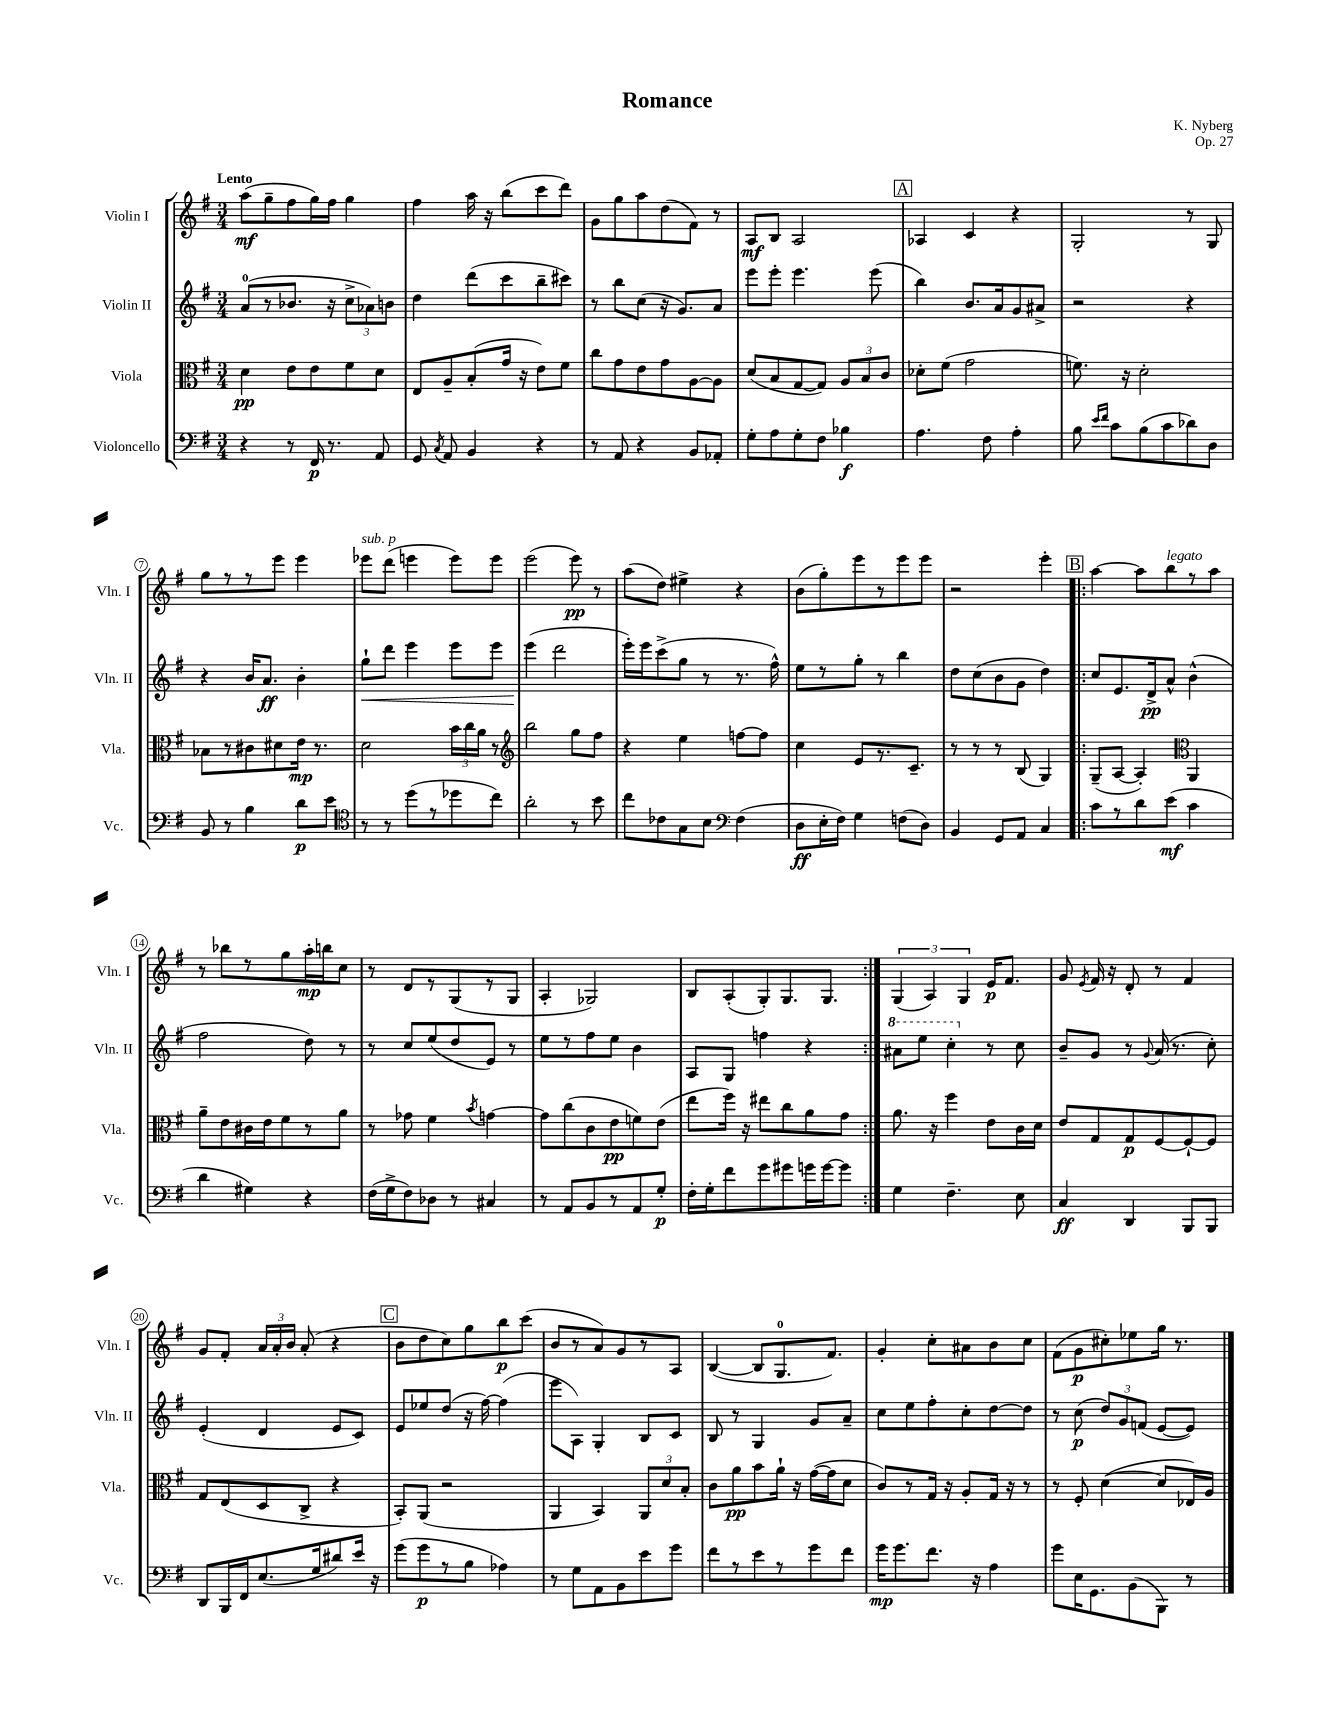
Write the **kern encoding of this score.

**kern	**kern	**kern	**kern
*staff4	*staff3	*staff2	*staff1
*clefF4	*clefC3	*clefG2	*clefG2
*k[f#]	*k[f#]	*k[f#]	*k[f#]
*M3/4	*M3/4	*M3/4	*M3/4
4r	4d\	(8a/L	(8aa\L
.	.	8r	8gg~\
8r	8e\L	8.b-/J	8ff#\
16FF#/	8e\	.	16gg\L)
8.r	.	16r	16ff#\JJ
.	8f#\	12cc^\L	4gg\
.	.	12a-\)	.
8AA/	8d\J	.	.
.	.	12b\J	.
=	=	=	=
8GG/	8E/L	4dd\	4ff#\
8qC/	.	.	.
8AA/	8A~/	.	.
4BB/	(8B'/	(8ddd\L	16aa\
.	.	.	16r
.	16g/Jk	8ccc\	(8bb\L
.	16r	.	.
4r	8e\L)	8bb~\	8ccc\
.	8f#\J	8ccc#\J)	8ddd\J)
=	=	=	=
8r	8cc\L	8r	8g\L
8AA/	8g\	8bb\L	8gg\
4r	8e\	(8cc\J	8aa\
.	8g\	16r	(8dd\
.	.	8.g/L)	.
8BB/L	[8A\	.	8f#\J)
8AA-'/J	8A\]J	8a/J	8r
=	=	=	=
8G'\L	(8d/L	8eee\L	8A/L
8A\	8B/	8eee'\J	8B/J
8G'\	[8G/	4.eee\	2A/
8F#\J	8G/]J)	.	.
4B-\	12A/L	.	.
.	12B/	.	.
.	.	(8eee\	.
.	12c/J	.	.
=	=	=	=
4.A\	8d-'\L	4bb\)	4A-/
.	(8f#\J	.	.
.	2g\	8.b/L	4c/
8F#\	.	.	.
.	.	16a/k	.
4A'\	.	8g/	4r
.	.	8a#^/J	.
=	=	=	=
8B\	8.f\)	2r	2G'/
16qqe/LL	.	.	.
16qqf#/JJ	.	.	.
8c\L	.	.	.
.	16r	.	.
(8B\	2d'\	.	.
8c\	.	.	.
8d-\)	.	4r	8r
8D\J	.	.	8G/
=	=	=	=
8BB/	8B-\L	4r	8gg\L
8r	8r	.	8r
4B\	8c#\	16b/LK	8r
.	.	8.a/J	.
.	8d#\	.	8eee\J
8d\L	16e\Jk	4b'\	4eee\
.	8.r	.	.
8e\J	.	.	.
=	=	=	=
*clefC4	*	*	*
8r	2d\	8gg`\L	8eee-\L
8r	.	8ddd\J	(8ddd\J
(8dd\L	.	4eee\	4eee\
8r	.	.	.
8dd-\	24b\LL	8eee\L	8eee\L)
.	24cc\	.	.
.	24a\JJ	.	.
8cc\J)	8r	8eee\J	8eee\J
=	=	=	=
*	*clefG2	*	*
2a'\	2bb\	(4eee\	(2eee\
.	.	2ddd\	.
8r	8gg\L	.	8eee\)
8b\	8ff#\J	.	8r
=	=	=	=
8cc\L	4r	16eee'\LL)	(8aa\L
.	.	16eee\J	.
8c-\	.	(8ccc^\	8dd\J)
8G\	4ee\	8gg\J	4ee#^\
8B\J	.	8r	.
*clefF4	*	*	*
(4F#\	[8ff\L	8.r	4r
.	8ff\]J	.	.
.	.	16ff#^^\)	.
=	=	=	=
8D\L	4cc\	8ee\L	(8b\L
16E'\L	.	8r	8gg'\)
16F#\JJ)	.	.	.
4G\	8e/L	8gg'\J	8eee\
.	8.r	8r	8r
(8F\L	.	4bb\	8eee\
.	8.c~/J	.	.
8D\J)	.	.	8eee\J
=	=	=	=
4BB/	8r	8dd\L	2r
.	8r	(8cc\	.
8GG/L	8r	8b\	.
8AA/J	(8B/	8g\J	.
4C/	4G/)	4dd\)	4eee'\
=!|:	=!|:	=!|:	=!|:
8c\L	(8G~/L	8cc/L	[4aa\
8r	[8A/J	8.e/	.
8d\	4A'/])	.	8aa\]L
.	.	16d^/k	.
(8e\J	.	8a^^/J	8bb\
*	*clefC3	*	*
4c\	4AA/	(4b^^\	8r
.	.	.	8aa\J
=	=	=	=
4d\	8a~\L	2ff#\	8r
.	8e\	.	8bb-\L
4G#\)	16c#\L	.	8r
.	16e\J	.	.
.	8f#\	.	8gg\
4r	8r	8dd\)	16aa'\L
.	.	.	16bb\J
.	8a\J	8r	8cc\J
=	=	=	=
(16F#\LL	8r	8r	8r
16G^\J	.	.	.
8F#\)	8g-\	8cc/L	8d/L
8D-\J	4f#\	(8ee/	8r
8r	.	8dd/	(8G/
.	8qb/	.	.
4C#/	[4g\	8e/J)	8r
.	.	8r	8G/J
=	=	=	=
8r	8g\]L	8ee\L	4A'/
8AA/L	(8cc\	8r	.
8BB/	8c\	8ff#\	2G-/)
8r	8e\	8ee\J	.
8AA/	8f\)	4b\	.
8G'/J	(8e\J	.	.
=	=	=	=
16F#'\LL	8ee\L	8A/L	8B/L
16G'\J	.	.	.
8f#\	16ff#\Jk)	8G/J	(8A'/
.	16r	.	.
8g\	8ee#\L	4ff\	8G'/)
8g#\	8cc\	.	8.G/
16g\L	8a\	4r	.
[16g\J	.	.	8.G/J
8g\]J	8g\J	.	.
=:|!	=:|!	=:|!	=:|!
4G\	8.a\	8aa#\L	(6G/
.	.	8eee\J	.
.	.	.	6A/)
.	16r	.	.
4.F#~\	4ff#\	4ccc'\	.
.	.	.	6G/
.	8e\L	8r	16e/LK
.	.	.	8.f#/J
8E\	16c\L	8cc\	.
.	16d\JJ	.	.
=	=	=	=
4C/	8e/L	8b~/L	8g/
.	.	.	8qe/
.	8G/	8g/J	16f#/
.	.	.	16r
4DD/	8G/	8r	8d'/
.	.	8qqg/	.
.	[8F#/	(16a/	8r
.	.	8.r	.
8BBB/L	8F#`/_	.	4f#/
8BBB/J	8F#/]J	8cc'\)	.
=	=	=	=
8DD/L	8G/L	(4e'/	8g/L
16BBB/L	(8E/	.	8f#'/J
16FF#/J	.	.	.
(8.E/	8D/	4d/	24a/LL
.	.	.	24a'/
.	.	.	24b/JJ
.	8C^/J	.	(8a'/
16G/k	.	.	.
8d#/)	4r	8e/L	4r
16e/Jk	.	8c/J)	.
16r	.	.	.
=	=	=	=
(8g\L	8BB'/L)	8e/L	8b\L
8g\	(8AA/J	8ee-/	8dd\
8r	2r	(8dd/J	8cc\)
8B\J	.	16r	8gg\
.	.	[16ff#\)	.
4A-\)	.	(4ff#\]	8bb\
.	.	.	(8ccc\J
=	=	=	=
8r	4AA/	8eee\L	8b/L
8G\L	.	8A\J)	8r
8AA\	4BB/)	4G'/	8a/)
8BB\	.	.	8g/
8e\	12AA/L	8B/L	8r
.	12d/	.	.
8g\J	.	8c/J	8A/J
.	12B'/J	.	.
=	=	=	=
8f#\L	8c\L	8B/	([4B/
8r	8a\	8r	.
8e\	8b\	4G/	8B/]L
8r	16a`\Jk	.	8.G/
.	16r	.	.
8g\	([16g\LL	8g/L	.
.	16g\]J	.	8.f#/J)
8f#\J	8d\J	8a~/J	.
=	=	=	=
16g\LK	8c/L)	8cc\L	4g'/
8.g\	.	.	.
.	8r	8ee\	.
8.f#\J	16G/Jk	8ff#'\	8cc'\L
.	16r	.	.
.	8A'/L	8cc'\	8a#\
16r	.	.	.
4A\	16G/Jk	[8dd\	8b\
.	16r	.	.
.	8r	8dd\]J	8cc\J
=	=	=	=
8g\L	8r	8r	(8f#\L
16E\K	8F#'/	(8cc\	8g\
8.GG\	.	.	.
.	([4d\	12dd/L)	8cc#'\)
.	.	12g/	.
(8BB\	.	.	8ee-\
.	.	(12f/J	.
8BBB\J)	8d/]L	[8e/L	16gg\Jk
.	.	.	8.r
8r	16E-/L)	8e/]J)	.
.	16A/JJ	.	.
==	==	==	==
*-	*-	*-	*-
